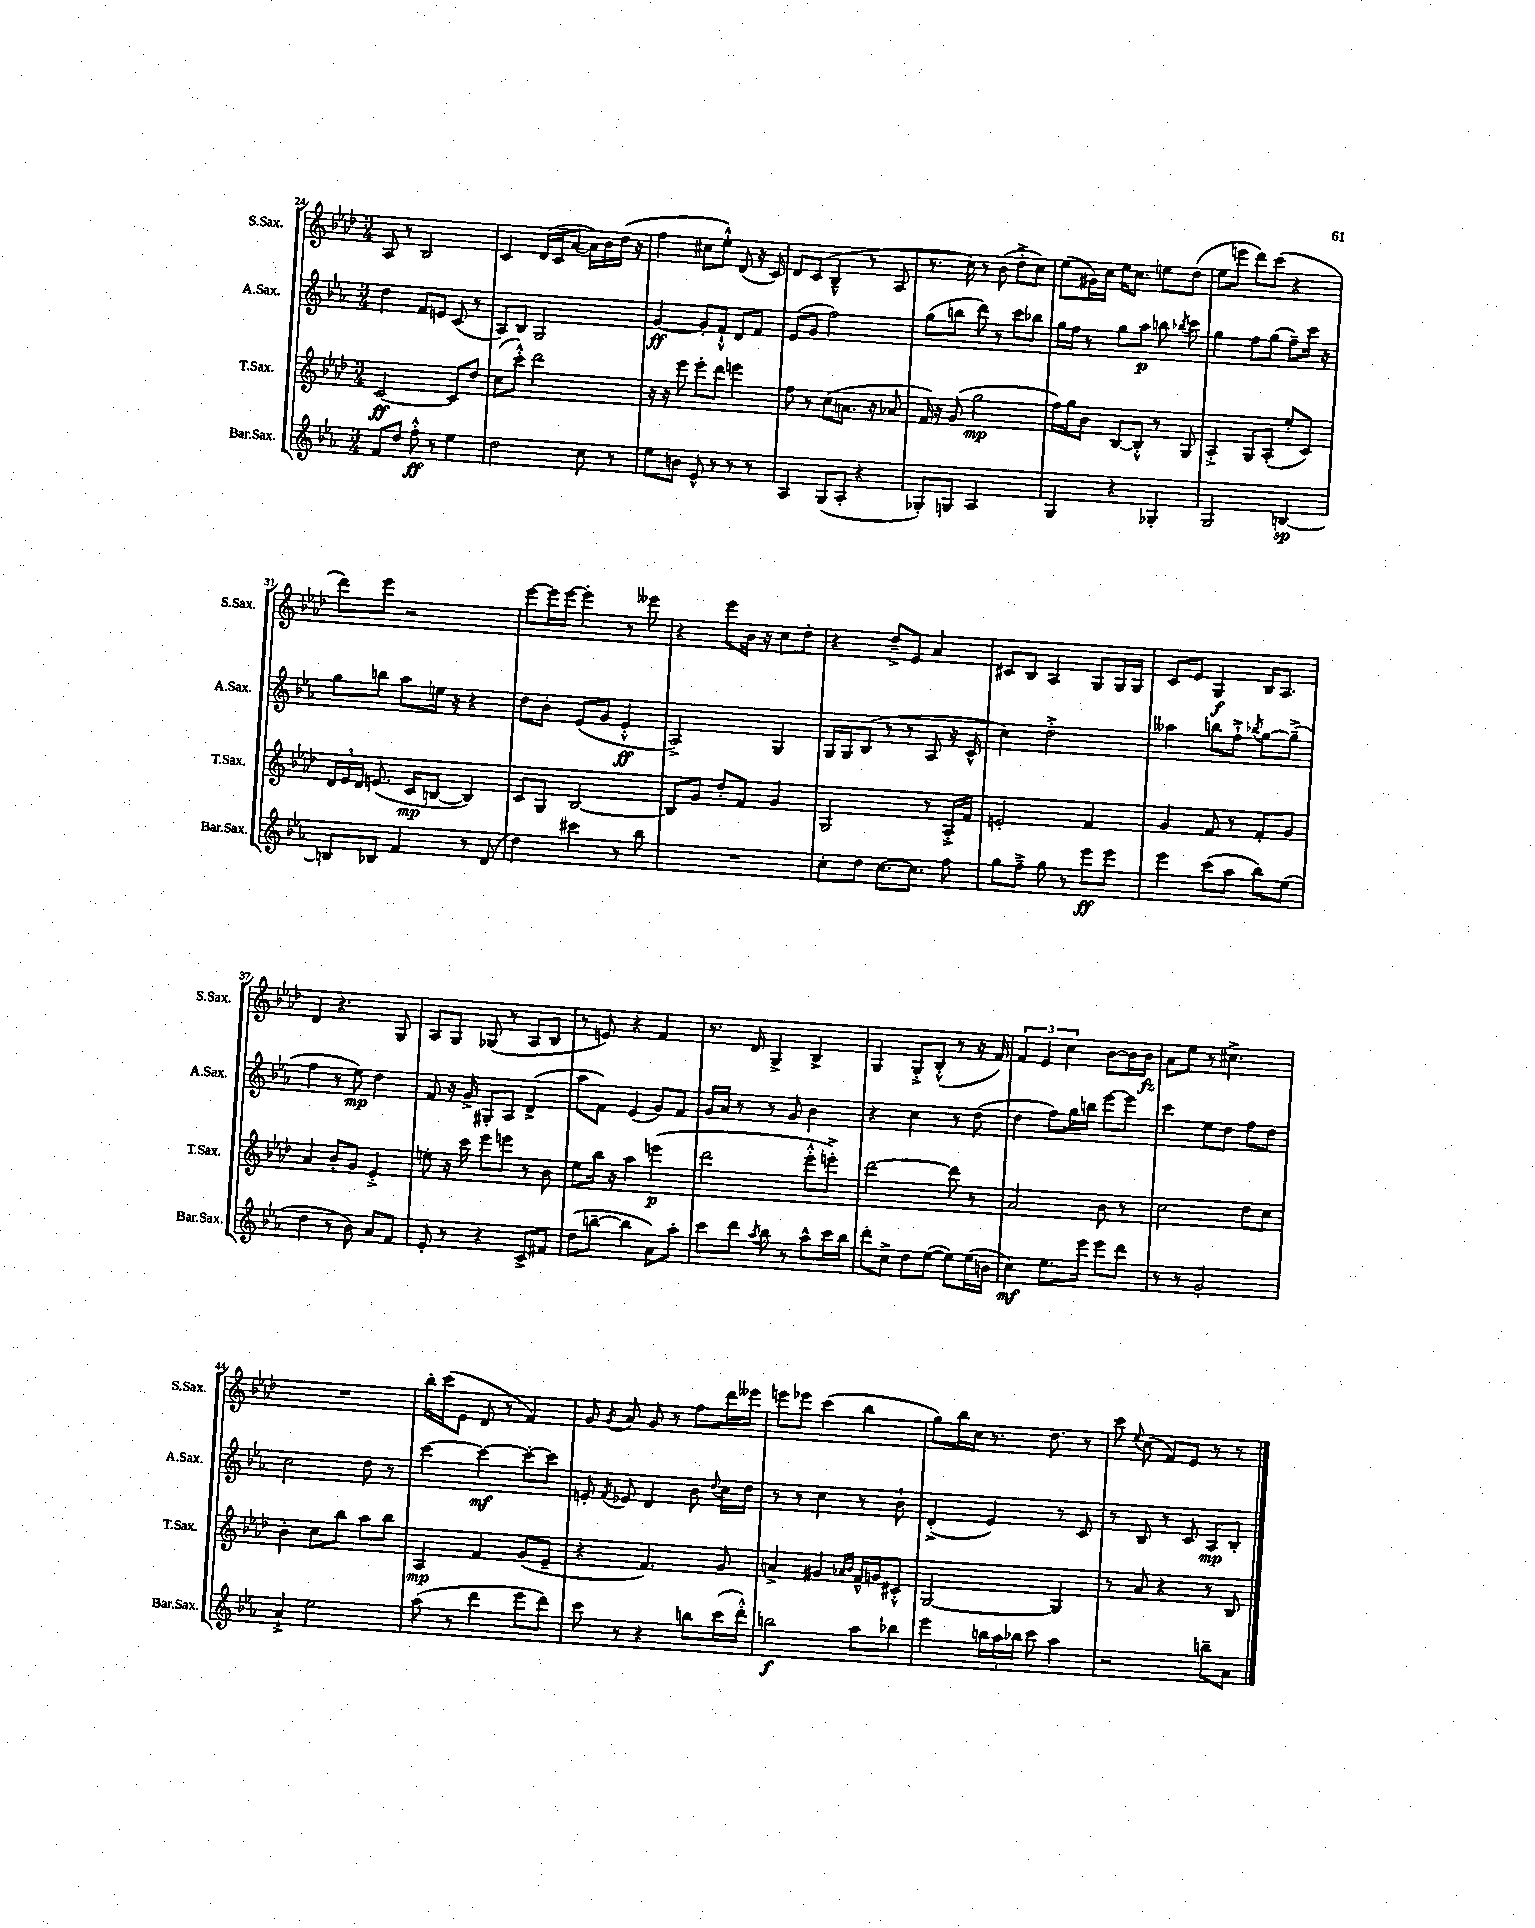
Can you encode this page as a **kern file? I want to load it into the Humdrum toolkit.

**kern	**kern	**kern	**kern
*staff4	*staff3	*staff2	*staff1
*clefG2	*clefG2	*clefG2	*clefG2
*k[b-e-a-]	*k[b-e-a-d-]	*k[b-e-a-]	*k[b-e-a-d-]
*M3/4	*M3/4	*M3/4	*M3/4
8f	[2c	4dd	8A-
8dd	.	.	8r
8ff'^^	.	8f	2B-
8r	.	8e	.
4ee-	8c]	(8c	.
.	8dd-	8r	.
=	=	=	=
2dd	(8cc	8A-)	4c
.	8ccc'^^)	8B-	.
.	2ddd-	2G	(16d-
.	.	.	16c
.	.	.	[8a-
8cc	.	.	16a-])
.	.	.	16b-
8r	.	.	(16dd-
.	.	.	16r
=	=	=	=
8ee-	16r	[4g	4ff
.	16r	.	.
8b	8eee-	.	.
8e-^^	8eee-'	8g']	8cc#
8r	8ddd-	8f`^^	8ee-'^^)
8r	4eee	8d	(8d-
8r	.	8f	16r
.	.	.	16c)
=	=	=	=
4A-	8ff	(8e-	8d-
.	8r	8g	(8c
(8G	(8cc	2ff)	4B-~^^
8A-'	8.a	.	.
4r	.	.	8r
.	16r	.	.
.	8a-	.	8A-
=	=	=	=
8G-')	16f)	(8gg	8.r
.	16r	.	.
8G	(8g	8bb	.
.	.	.	16cc)
2A-	2gg	8ddd)	8r
.	.	8r	(8b-
.	.	8ccc	8dd-'^
.	.	8bb-	8cc)
=	=	=	=
4G	16ff)	16gg	(8ee-
.	16gg	16ff	.
.	8b-	8r	16g#)
.	.	.	16cc
4r	[8B-	8gg	16ee-
.	.	.	8.cc
.	8B-'^^]	8aa-	.
4G-'	8r	8bb	8ee
.	.	8qbb-	.
.	8G	8ccc	(8dd-
=	=	=	=
2G	4A-'^	4gg	8ee-
.	.	.	8eee
.	8G	8ff	8ddd-)
.	(8A-'	(8gg	(8ccc
[4B	8ee-'	8ff~)	4r
.	8c)	16ccc	.
.	.	16r	.
=	=	=	=
8B]	24d-	8gg	8ddd-)
.	24e-	.	.
.	24d-	.	.
8B-	(8.e	8bb	8eee-
4f	.	8aa-	2r
.	16c	.	.
.	[8B	16ee	.
.	.	16r	.
8r	4B])	4r	.
(8d	.	.	.
=	=	=	=
4dd)	8c	8dd	[8eee-
.	8G	8b-'	16eee-]
.	.	.	[16eee-
4ccc#	[2B-	(8e-	4eee-']
.	.	8g	.
8r	.	4e-'^^	8r
8bb-	.	.	8eee--
=	=	=	=
2.r	8B-]	2A-^)	4r
.	8g	.	.
.	8dd-'	.	8eee-
.	8f	.	16b-
.	.	.	16r
.	4g	4G	8cc
.	.	.	8dd-'
=	=	=	=
8cc'	2G	16G	4r
.	.	16G	.
8dd	.	(8B-	.
[8.cc	.	8r	8dd-~^
.	.	8r	8e-
8.cc]	.	.	.
.	8r	8A-	4a-
8ff	16A-'^	16r	.
.	16f	16c^^	.
=	=	=	=
8gg	2e'	4cc)	8c#
8ff~^	.	.	8B-
8gg	.	2dd'^	4A-
8r	.	.	.
8eee-	4f	.	8G
8eee-	.	.	16G
.	.	.	16G
=	=	=	=
4eee-	4g	4aa--	8c
.	.	.	8e-
(8ccc	8f	8bb	4G
8aa-	8r	8ff`^	.
.	.	8qbb-	.
8bb-)	8f'	[8gg	16B-
.	.	.	8.A-
(8ee-	8g	(8gg~^]	.
=	=	=	=
4dd	4a-	4ff	4d-
8r	8b-'	8r	4.r
8b-)	8g	8ee-)	.
8a-	4e-'^	4dd	.
8f	.	.	8G
=	=	=	=
8e-'	8ee'	8f	8A-
8r	16r	16r	8G
.	16ccc	16g^	.
4r	8eee-	8G#'	(8G-
.	8eee	8A-	8r
8c^	8r	(4d^	8A-
8f#	8b-	.	8B-
=	=	=	=
(8dd	8ee-	8aa-	8r
[8bb~	16bb-	8f)	8e)
.	16r	.	.
4bb]	4aa-	(4e-	4r
8a-)	(4eee	8g)	4f
8aa-'	.	8f	.
=	=	=	=
8ccc	2ddd-	16g	8.r
.	.	16a-	.
8ddd	.	8r	.
.	.	.	16d-
8qaa-	.	.	.
8bb-	.	8r	4G^
8r	.	8g	.
8aa-^^	8eee-'^^	4b-	4B-^
16ccc	8eee'^)	.	.
16bb-	.	.	.
=	=	=	=
8ddd'	[2ddd-	4r	4G
8cc^	.	.	.
8dd	.	4cc	8G'^
([8ee-	.	.	(8B-'^^
8ee-])	8ddd-]	8r	8r
(16ee-	8r	(8dd	16r
16b	.	.	16f)
=	=	=	=
4cc)	2a-	4dd	6f
.	.	.	6e-
8.ee-	.	8ff)	.
.	.	.	6cc
.	.	16gg	.
16eee-	.	16bb	.
8eee-	8b-	[8eee-	[8b-
8ddd	8r	8eee-]	16b-]
.	.	.	16b-
=	=	=	=
8r	2cc	4ccc	8a-
8r	.	.	8ee-
2g'	.	8ee-	8r
.	.	8dd	4.cc#^
.	8dd-	8ff	.
.	8cc	8dd	.
=	=	=	=
4a-`^	4b-'	2cc	2.r
2ee-	8cc	.	.
.	8bb-	.	.
.	8aa-	8dd	.
.	8bb-	8r	.
=	=	=	=
(8aa-	4A-	[4ccc	16bb-'
.	.	.	(16ccc
8r	.	.	8e-
4ddd	4f	4ccc_	8d-
.	.	.	8r
8eee-	(8g	8ccc'_	4f)
8ddd)	8e-~	8ccc]	.
=	=	=	=
8ccc	4r	8e'	8g
.	.	8qf	8qg
8r	.	8e-	8a-
4r	4.f)	4d	8g
.	.	.	8r
8bb	.	8b-	8ff
.	.	8qqdd	.
(16ccc	8g	16cc	16ddd-
16ddd'^^)	.	16dd	16eee--
=	=	=	=
2bb	4a^	8r	8eee
.	.	8r	8eee-
.	4g#	4cc	(4ccc
.	16qqa-	.	.
.	16qqb-	.	.
8aa-	16f~^^	8r	4bb-
.	16g	.	.
8bb-	8c#'^^	8b-`	.
=	=	=	=
4eee-	[2G	(4d'^	8gg)
.	.	.	16bb-
.	.	.	16cc
24bb	.	4e-)	8.r
24aa-	.	.	.
24bb-	.	.	.
8ccc	.	.	.
.	.	.	8.dd-
4aa-	4G]	8r	.
.	.	8c	8r
=	=	=	=
2r	8r	8r	8ccc
.	.	.	8qqee-
.	8a-	8B-	(8cc
.	4r	8r	8f)
.	.	8c	8e-
8bb~	8r	8A-	8r
8a-	8B-	8B-'	8r
==	==	==	==
*-	*-	*-	*-
